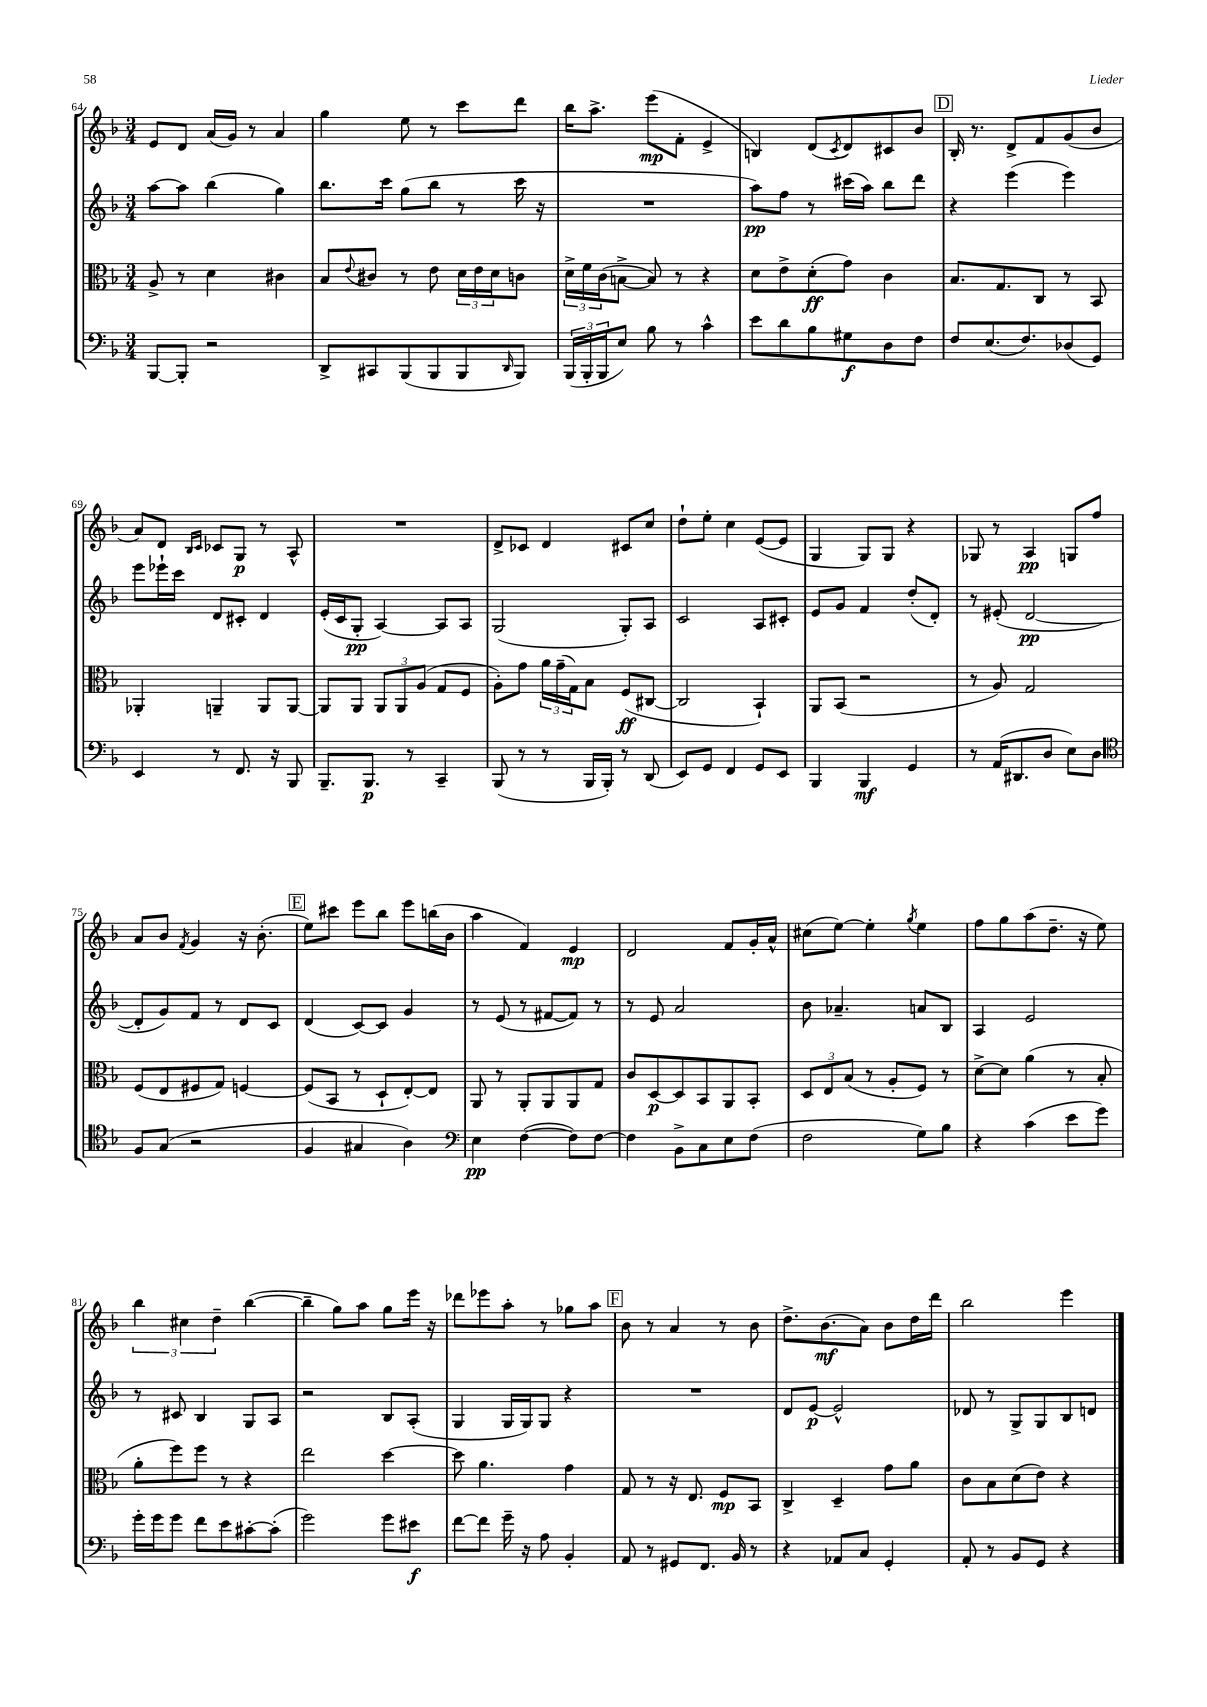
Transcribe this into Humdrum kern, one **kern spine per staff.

**kern	**kern	**kern	**kern
*staff4	*staff3	*staff2	*staff1
*clefF4	*clefC3	*clefG2	*clefG2
*k[b-]	*k[b-]	*k[b-]	*k[b-]
*M3/4	*M3/4	*M3/4	*M3/4
[8BBB-	8A^	[8aa	8e
8BBB-']	8r	8aa]	8d
2r	4d	(4bb-	(16a
.	.	.	16g)
.	.	.	8r
.	4c#	4gg)	4a
=	=	=	=
8DD^	8B-	8.bb-	4gg
.	8qqe	.	.
8CC#	8c#	.	.
.	.	16ccc	.
(8BBB-	8r	(8gg	8ee
8BBB-	8e	8bb-	8r
8BBB-	24d	8r	8ccc
.	24e	.	.
.	24d	.	.
16qqDD	.	.	.
8BBB-)	8c	16ccc	8ddd
.	.	16r	.
=	=	=	=
(24BBB-	24d^	2.r	16bb-
24BBB-'	24f	.	.
.	.	.	8.aa^
24BBB-	(24c	.	.
8E)	[8B^	.	.
8B-	8B])	.	(8eee
8r	8r	.	8f'
4c^^	4r	.	4e^
=	=	=	=
8e	8d	8aa)	4B)
8d	8e^	8ff	.
8B-	(8d'	8r	(8d
.	.	.	8qc
8G#	8g)	(16ccc#	8d)
.	.	16aa)	.
8D	4c	8bb-	8c#
8F	.	8ddd	8b-
=	=	=	=
8F	8.B-	4r	16B-'
.	.	.	8.r
(8.E	.	.	.
.	8.G	.	.
.	.	(4eee	8d^
8.F)	.	.	.
.	8C	.	8f
(8D-	8r	4eee)	(8g
8GG)	8BB-	.	8b-
=	=	=	=
4EE	4AA-'	8eee	8a)
.	.	16eee-`	8d
.	.	16ccc	.
.	.	.	16qqB-
.	.	.	16qqc
8r	4AA~	8d	8c-
8.FF	.	8c#'	8G
.	8AA	4d	8r
16r	.	.	.
8BBB-	[8AA	.	8A^^
=	=	=	=
8.BBB-~	8AA]	(16e'	2.r
.	.	16c	.
.	8AA	8G'	.
8.BBB-	.	.	.
.	12AA	[4A)	.
.	12AA	.	.
8r	.	.	.
.	(12A	.	.
4CC~	8G	8A]	.
.	8F	8A	.
=	=	=	=
(8BBB-	8A')	(2G	8d^
8r	8g	.	8c-
8r	24a	.	4d
.	(24g~	.	.
.	24G)	.	.
16BBB-	8B-	.	.
16BBB-')	.	.	.
8r	(8F	8G')	8c#
(8DD	[8C#	8A	8cc
=	=	=	=
8EE)	2C#]	2c	8dd`
8GG	.	.	8ee'
4FF	.	.	4cc
8GG	4BB-`)	8A	([8e
8EE	.	8c#'	8e]
=	=	=	=
4BBB-	8AA	8e	4G
.	(8BB-	8g	.
4BBB-	2r	4f	8G)
.	.	.	8G
4GG	.	(8dd'	4r
.	.	8d')	.
=	=	=	=
8r	8r	8r	8G-
(16AA	8A)	(8e#'	8r
8.DD#	.	.	.
.	2G	[2d	4A
8D	.	.	.
8E)	.	.	8G
8D	.	.	8ff
=	=	=	=
*clefC4	*	*	*
8F	(8F	8d']	8a
(8G	8E	8g)	8b-
.	.	.	8qf
2r	8F#	8f	4g
.	8G)	8r	.
.	[4F	8d	16r
.	.	.	(8.b-'
.	.	8c	.
=	=	=	=
4F	(8F]	(4d	8ee)
.	8BB-	.	8ccc#
4G#	8r	[8c)	8eee
.	8D`	8c]	8bb-
4A)	[8E')	4g	8eee
.	8E]	.	(16bb
.	.	.	16b-
=	=	=	=
*clefF4	*	*	*
4E	8AA	8r	4aa
.	8r	(8e	.
([4F	8AA'	8r	4f)
.	8AA	[8f#	.
8F])	8AA	8f#])	4e
[8F	8G	8r	.
=	=	=	=
4F]	8c	8r	2d
.	[8D	8e	.
8BB-^	8D]	2a	.
8C	8BB-	.	.
8E	8AA	.	8f
(8F	8BB-'	.	16g'
.	.	.	16a^^
=	=	=	=
2F	12D	8b-	(8cc#
.	12E	.	.
.	.	4.a-~	[8ee)
.	(12B-	.	.
.	8r	.	4ee']
.	8A'	.	.
.	.	.	8qgg
8G)	8F)	8a	4ee
8B-	8r	8B-	.
=	=	=	=
4r	[8d^	4A	8ff
.	8d]	.	8gg
(4c	(4a	2e	(8aa
.	.	.	8.dd~
8e	8r	.	.
.	.	.	16r
8g)	8B-'	.	8ee)
=	=	=	=
16g'	8a'	8r	6bb-
16g	.	.	.
8g	8ff)	8c#	.
.	.	.	6cc#
8f	8ff	4B-	.
.	.	.	6dd~
8e	8r	.	.
[8c#'	4r	8G	([4bb-
(8c#']	.	8A	.
=	=	=	=
2g)	2ee	2r	4bb-~]
.	.	.	8gg)
.	.	.	8aa
8g	[4dd	8B-	8gg
8e#	.	(8A'	16eee
.	.	.	16r
=	=	=	=
[8f	8dd]	4G	8ddd-
8f]	4.a	.	8eee-
16g~	.	16G	8aa'
16r	.	16G)	.
8A	.	8G	8r
4BB-'	4g	4r	8gg-
.	.	.	8aa
=	=	=	=
8AA	8G	2.r	8b-
8r	8r	.	8r
8GG#	16r	.	4a
.	8.E	.	.
8.FF	.	.	.
.	8F	.	8r
16BB-	.	.	.
8r	8BB-	.	8b-
=	=	=	=
4r	4C^	8d	8.dd^
.	.	[8e	.
.	.	.	(8.b-
8AA-	4D~	2e^^]	.
8C	.	.	8a)
4GG'	8g	.	8b-
.	8a	.	16dd
.	.	.	16ddd
=	=	=	=
8AA'	8c	8d-	2bb-
8r	8B-	8r	.
8BB-	(8d	8G^	.
8GG	8e)	8G	.
4r	4r	8B-	4eee
.	.	8d	.
==	==	==	==
*-	*-	*-	*-
